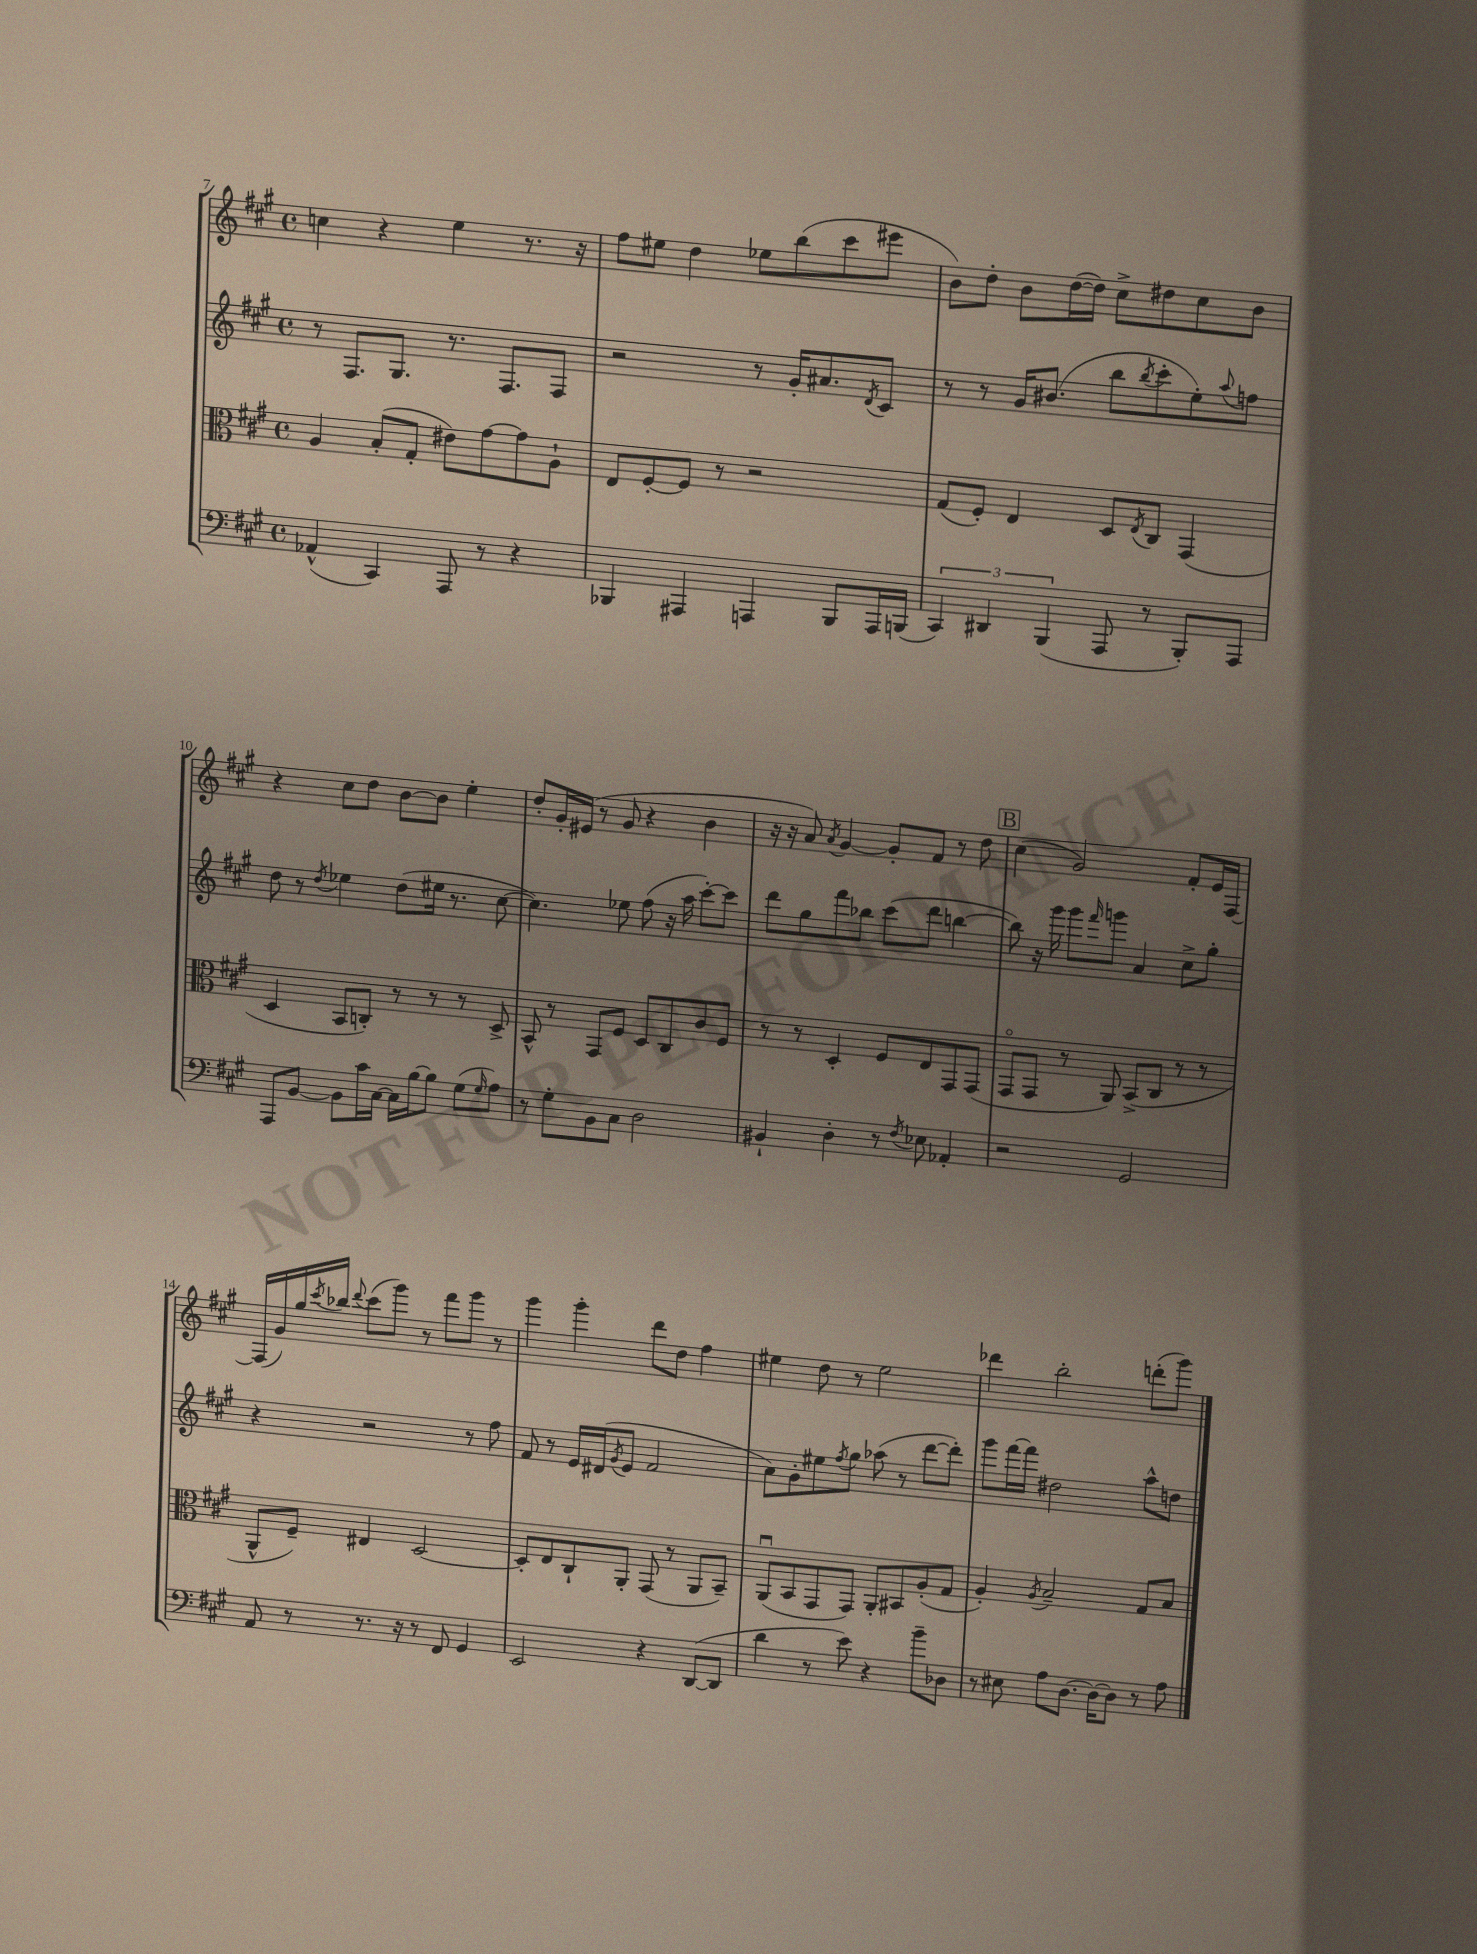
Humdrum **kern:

**kern	**kern	**kern	**kern
*staff4	*staff3	*staff2	*staff1
*clefF4	*clefC3	*clefG2	*clefG2
*k[f#c#g#]	*k[f#c#g#]	*k[f#c#g#]	*k[f#c#g#]
*M4/4	*M4/4	*M4/4	*M4/4
*met(c)	*met(c)	*met(c)	*met(c)
(4AA-^^	4A	8r	4cc
.	.	8.F#	.
4CC#)	(8B'	.	4r
.	.	8.G#	.
.	8G#'	.	.
8AAA	8e#)	8.r	4ee
8r	[8g#	.	.
.	.	8.F#	.
4r	8g#]	.	8.r
.	8A`	8F#	.
.	.	.	16r
=	=	=	=
4BBB-	8E	2r	8ff#
.	[8F#'	.	8ee#
4AAA#	8F#]	.	4dd
.	8r	.	.
4AAA	2r	8r	8ee-
.	.	16g#'	(8bb
.	.	8.a#	.
8BBB-	.	.	8ccc#
.	.	8qd	.
16AAA	.	8c#	8eee#
(16BBB	.	.	.
=	=	=	=
6CC#)	(8G#	8r	8b)
.	8F#')	8r	8dd'
6DD#	.	.	.
.	4E	16g#	8b
.	.	(8.b#	.
(6BBB	.	.	.
.	.	.	([16dd
.	.	.	16dd])
8AAA	8D	8bb	8cc#^
.	8qE	8qbb	.
8r	8C#	8ccc#'	8dd#
8BBB')	(4GG#	8ee')	8cc#
.	.	8qqaa	.
8AAA	.	8ff	8b
=	=	=	=
8AAA	4D	8dd	4r
[8BB	.	8r	.
.	.	8qdd	.
8BB]	8BB	4ee-	8cc#
16c#	8C')	.	8dd
[16C#	.	.	.
16C#]	8r	(8dd	[8b
[16B	.	.	.
8B]	8r	16ee#	8b]
.	.	8.r	.
(8G#	8r	.	4ee'
16qqG#	.	.	.
8A)	8D^	[8cc#	.
=	=	=	=
8r	8BB^^	4.cc#])	8dd'
8G#'	8r	.	16g#'
.	.	.	(16e#
8BB	8GG#	.	8r
8C#	8F#	8ee-	8g#
2D	8D	(8ff#	4r
.	8C#	16r	.
.	.	16aa	.
.	8c#	[8ccc#')	4b
.	8F#	8ccc#]	.
=	=	=	=
4BB#`	8r	8ddd	16r
.	.	.	16r
.	8r	8gg#	8a)
.	.	.	8qa
4D'	4D'	8fff#	[4g#
.	.	8bb-	.
8r	8F#	(8ccc#	8g#']
8qF#	.	.	.
8E-	8E	8ddd	8f#
4AA-'	8GG#	[4bb	8r
.	(8GG#	.	8dd
=	=	=	=
2r	8GG#o	8bb])	(4cc#
.	8GG#	16r	.
.	.	16ggg#	.
.	8r	8ggg#	2g#)
.	.	16qqfff#	.
.	8AA)	8ggg	.
2GG#	(8BB^	4a	.
.	8C#	.	.
.	8r	8cc#^	8f#'
.	8r	8gg#'	16e
.	.	.	[16F#
=	=	=	=
8AA	8AA^^	4r	(16F#]
.	.	.	16g#)
8r	8F#~)	.	16gg#
.	.	.	8qccc#
.	.	.	16bb-
.	.	.	8qqddd
8.r	4E#	2r	(8ccc#
.	.	.	8ggg#)
16r	.	.	.
8r	[2D	.	8r
8FF#	.	.	8fff#
4GG#	.	8r	8ggg#
.	.	8ff#	8r
=	=	=	=
2EE	8D']	8f#	4ggg#
.	8E	8r	.
.	8C#`	16e	4ggg#'
.	.	(16d#	.
.	.	8qg#	.
.	8AA'	8e	.
4r	(8GG#	2f#	8ddd
.	8r	.	8dd
([8DD	8AA	.	4ff#
8DD]	8BB~)	.	.
=	=	=	=
4d	(8AAu	8a)	4ee#
.	8BB	8g#'	.
8r	8GG#	8ee#	8dd
.	.	8qff#	.
8e)	8GG#)	8gg#	8r
4r	8AA'	(8aa-	2ee#
.	8BB#	8r	.
8b~	(8A'	[8ddd	.
8D-	8G#	8ddd'])	.
=	=	=	=
8r	4A')	8ggg#	4ddd-
8E#	.	[16fff#	.
.	.	16fff#]	.
.	8qA	.	.
8A	2B~	2dd#	2bb'
[8.D	.	.	.
16D_	.	.	.
8D]	.	.	.
8r	8G#	8aa^^	(8ddd'
8A	8B	8dd	8ggg#)
==	==	==	==
*-	*-	*-	*-
